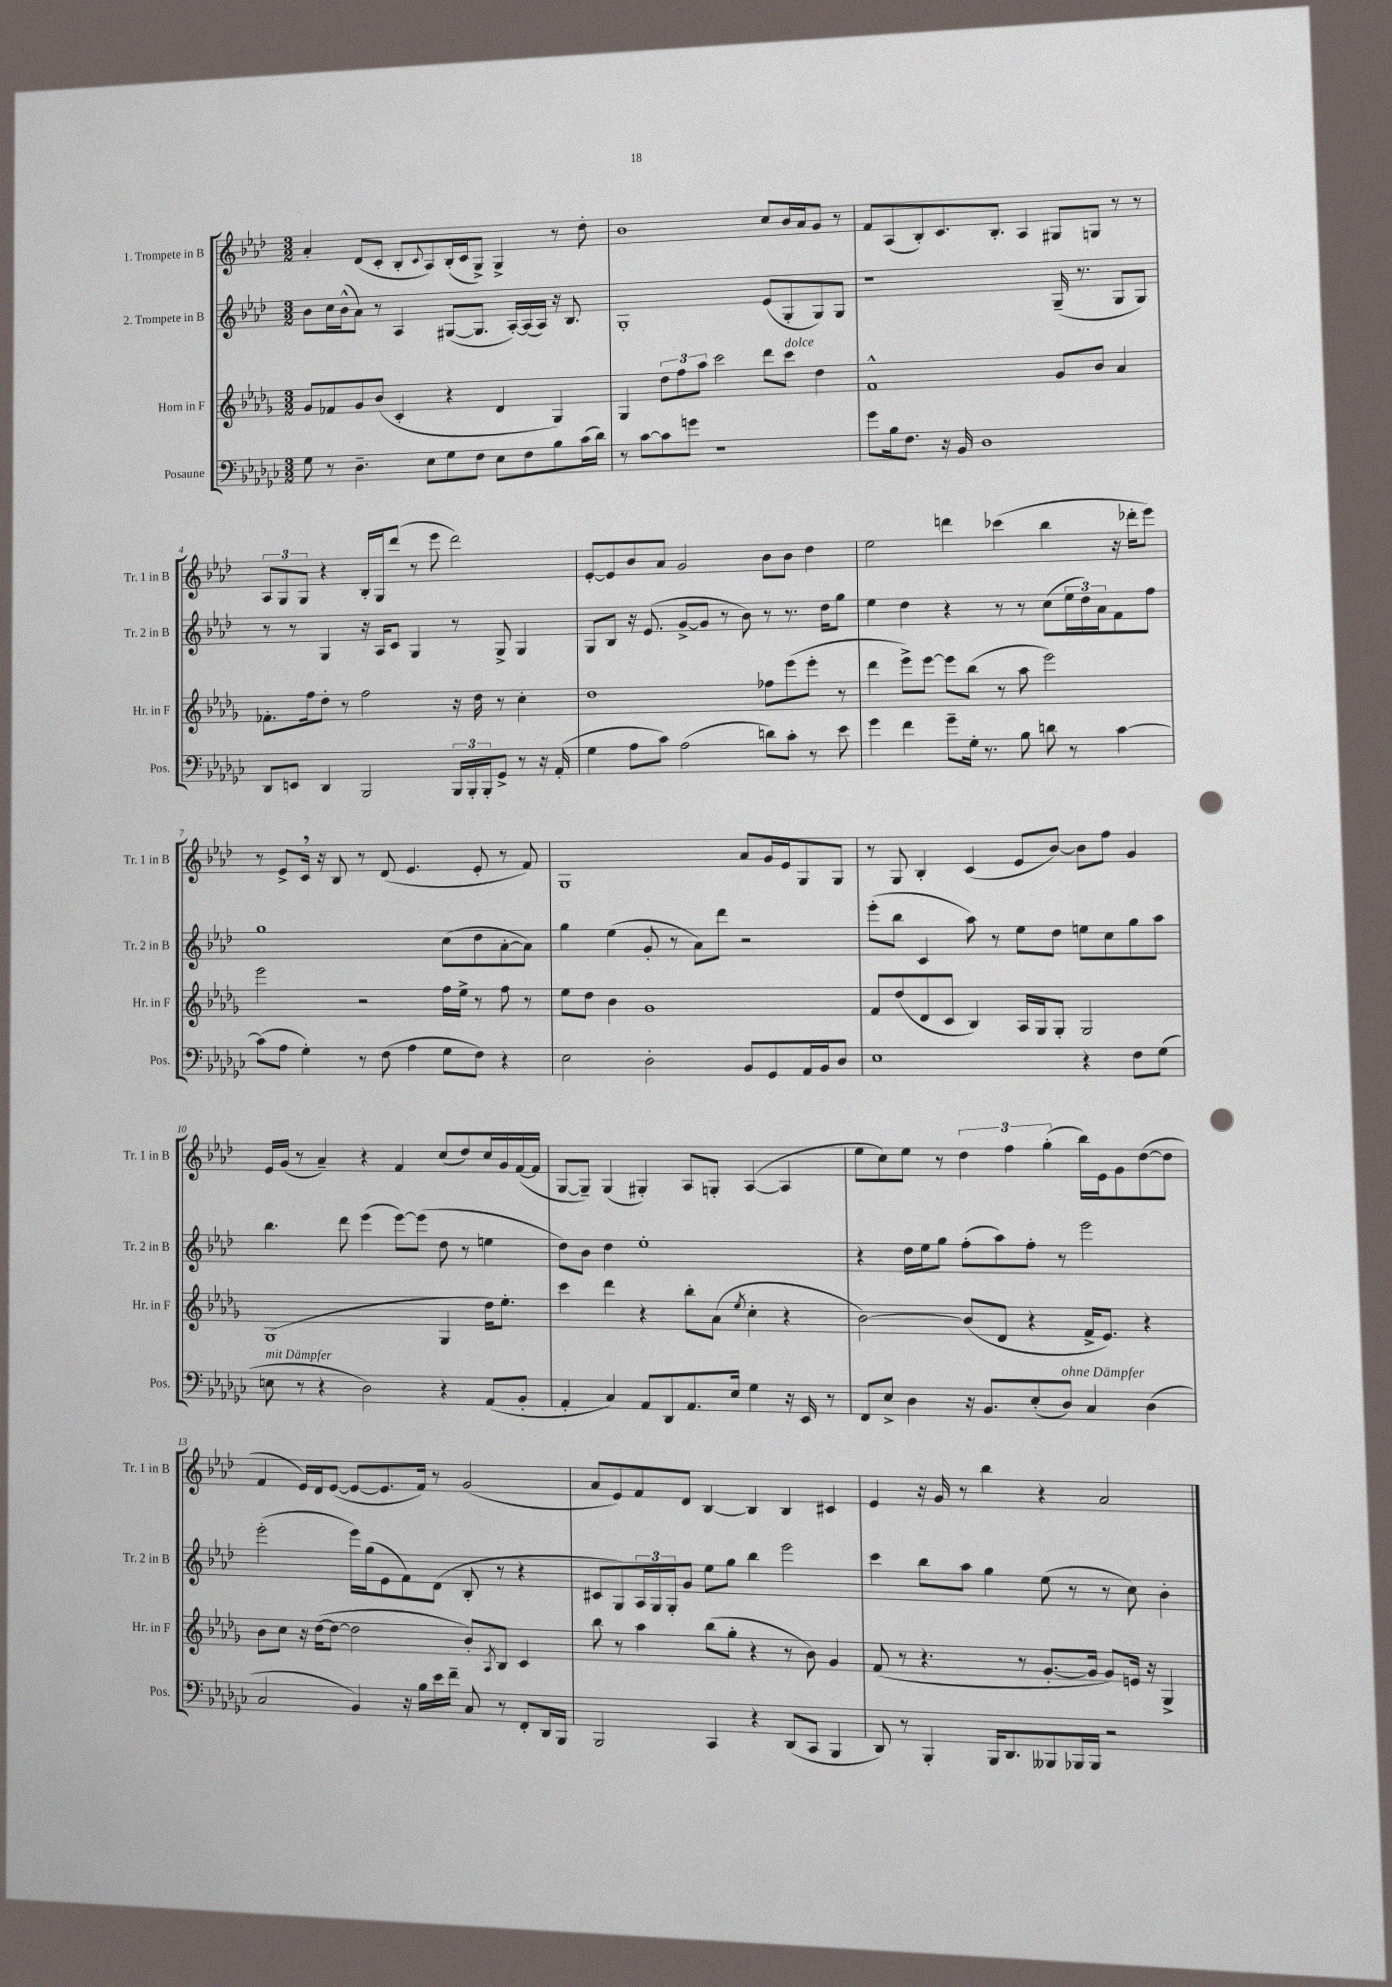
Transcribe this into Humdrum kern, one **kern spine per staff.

**kern	**kern	**kern	**kern
*part4	*part3	*part2	*part1
*staff4	*staff3	*staff2	*staff1
*I"Posaune	*I"Horn in F	*I"2. Trompete in B	*I"1. Trompete in B
*I'Pos.	*I'Hr. in F	*I'Tr. 2 in B	*I'Tr. 1 in B
*clefF4	*clefG2	*clefG2	*clefG2
*k[b-e-a-d-g-c-]	*k[b-e-a-d-g-]	*k[b-e-a-d-]	*k[b-e-a-d-]
*M3/2	*M3/2	*M3/2	*M3/2
=1	=1	=1	=1
8G-\	8g-/L	8b-\L	4a-'/
8r	8f-X/	16cc\L	.
.	.	(16b-^^\J	.
4.D-~\	8g-/	8a-\J)	(8d-/L
.	(8b-/J	8r	8c'/J
.	4c'/	4A-/	8B-'/L
.	.	.	8qqc/
8E-\L	.	.	8A-/)
8G-\	4r	([8G#X/L	(16B-'/L
.	.	.	16c/J
8F\J	.	8.G#/J]	8G^/J)
8E-\L	4d-/	.	4G^/
.	.	[16A-'/LL)	.
8F\	.	(16A-/]	.
.	.	16A-/JJ)	.
8B-\	4G-/)	16r	8r
.	.	8.B-/	.
(16c-\L	.	.	8dd-'\
16d-\JJ)	.	.	.
=2	=2	=2	=2
8r	4G-/	1G'	1b-
[8c-\L	.	.	.
8c-\]	12dd-\L	.	.
.	12ff\	.	.
8gn\J	.	.	.
.	12aa-\J	.	.
1r	2ccc\	.	.
.	8ddd-\L	(8e-/L	8cc/L
!	!LO:TX:a:i:t=dolce	!	!
.	8ccc\J	8G'/	16b-/L
.	.	.	16a-/J
.	4dd-\	8G/)	8g/J
.	.	8G/J	8r
=3	=3	=3	=3
8g-\L	1f^^	1r	8f/L
16B-\k	.	.	(8A-/
8.F\J	.	.	.
.	.	.	8B-'/)
16r	.	.	8.c/
16BB-/	.	.	.
1D-	.	.	.
.	.	.	8.B-'/J
.	.	.	4A-/
.	8g-/L	(16G~/	8G#X/L
.	.	8.r	.
.	8b-/J	.	8Gn/J
.	4a-/	8G/L	8r
.	.	8G/J)	8r
!!LO:LB:g=z
=4	=4	=4	=4
8DD-/L	8.f-X'\L	8r	12A-/L
.	.	.	12G/
8EEn/J	.	8r	.
.	.	.	12G/J
.	16ff\k	.	.
4DD-/	8dd-'\J	4G/	4r
.	8r	.	.
2BBB-/	2ff\	16r	16B-'/LL
.	.	16A-/KL	16G/J
.	.	8c/J	(8ddd-/J
.	.	4G/	8r
.	.	.	8eee-\
24BBB-/LL	16r	8r	2ddd-\)
24BBB-'/	.	.	.
.	16dd-\	.	.
24BBB-'/J	.	.	.
8GG-^/J	8r	8G^/	.
8r	4cc'\	4G/	.
16r	.	.	.
(16AA-'/	.	.	.
=5	=5	=5	=5
4G-\	1dd-	8G/L	[8e-'/L
.	.	8B-/J	8e-/]
8A-\L	.	16r	8b-/
.	.	(8.e-/	.
8c-\J)	.	.	8a-/J
(2A-\	.	[8g^/L	2g/
.	.	8g/J]	.
.	.	8r	.
.	.	8b-\)	.
8dn\L)	8ff-X\L	8r	8b-\L
8c-'\J	(8eee-\	8.r	8b-\J
8r	8eee-'\J	.	4dd-\
.	.	16dd-\KL	.
8e-\	8r	8gg\J	.
=6	=6	=6	=6
4g-\	4ddd-\	4ee-\	2ee-\
4f\	8eee-^\L)	4dd-\	.
.	[8eee-\J	.	.
8g-~\L	8eee-\L]	4r	4dddn\
16G-'\Jk	(8bb-\J	.	.
8.r	.	.	.
.	8r	8r	(4ccc-X\
8B-\	8aa-\	8r	.
8dn\	2eee-\)	(8cc\L	4bb-\
8r	.	24ee-\L	.
.	.	24dd-\)	.
.	.	24a-\J	.
[4c-\	.	8f\	16r
.	.	.	16ddd-X'\KL
.	.	8ff\J	8eee-\J)
!!LO:LB:g=z
=7	=7	=7	=7
(8c-\L]	2eee-\	1gg	8r
8A-\J	.	.	8e-^/L
4G-'\)	.	.	16c,/Jk
.	.	.	16r
.	.	.	8B-/
8r	2r	.	8r
(8F\	.	.	(8d-/
4A-\	.	.	4.e-/
8G-\L	16ff\LL	(8cc\L	.
.	16ee-^\JJ	.	.
8F\J)	8r	8dd-\	8e-'/
4r	8ff\	[8a-'\	8r
.	8r	8a-\J])	8f/)
=8	=8	=8	=8
2E-\	8ee-\L	4gg\	1G
.	8dd-\J	.	.
.	4b-\	(4ee-\	.
2D-'\	1g-	8g'/	.
.	.	8r	.
.	.	8a-\L)	.
.	.	8ddd-\J	.
8BB-/L	.	2r	8a-/L
8GG-/	.	.	16g/L
.	.	.	16e-/J
16AA-/L	.	.	8G/
16BB-/J	.	.	.
8D-/J	.	.	8G/J
=9	=9	=9	=9
1E-	8f/L	(8eee-'\L	8r
.	(8dd-/	8bb-\J	8G/
.	8d-/	4c/	4B-'/
.	8c/J	.	.
.	4B-/)	8aa-\)	(4c/
.	.	8r	.
.	16A-/LL	8ee-\L	8e-/L
.	16G-/J	.	.
.	8G-'/J	8dd-\J	[8b-/J)
4r	2G-/	8een\L	8b-\L]
.	.	8cc\	8ff\J
8F\L	.	8gg\	4g/
(8G-\J	.	8aa-\J	.
!!LO:LB:g=z
=10	=10	=10	=10
!LO:TX:a:i:t=mit Dämpfer	!	!	!
8En\	(1G-	4.bb-\	16e-/LL
.	.	.	(16g/JJ
8r	.	.	8r
4r	.	.	4a-~/)
.	.	8ddd-\	.
2D-\)	.	(4eee-\	4r
.	.	[8eee-\L)	4f/
.	.	(8eee-\J]	.
4r	4G-/	8dd-\	(8cc/L
.	.	8r	8dd-/)
(8AA-/L	16dd-\KL)	4een\	16cc/L
.	8.ee-'\J	.	16g/
8BB-'/J	.	.	([16f/
.	.	.	16f/JJ]
=11	=11	=11	=11
4AA-'/	4ccc\	8dd-\L)	[8G/L
.	.	8b-\J	8G~/J])
4C-/)	4ddd-\	4dd-\	(4G/
8AA-/L	4r	1ee-'	4G#X'/)
8DD-/	.	.	.
8.AA-/	8bb-'\L	.	8A-/L
.	(8a-\J	.	8Gn'/J
16E-/Jk	.	.	.
.	8qee-/	.	.
4G-\	4cc'\	.	([4A-/
16r	4r	.	4A-/]
16EE-/	.	.	.
8r	.	.	.
=12	=12	=12	=12
8FF/L	[2b-\)	4r	8ee-\L
8E-^/J	.	.	8cc\)
4D-\	.	16dd-\LL	8ee-\J
.	.	16ee-\J	.
.	.	8gg\J	8r
16r	(8b-/L]	(8ff'\L	6dd-\
8.BB-/L	.	.	.
.	8d-/J	8aa-\)	.
.	.	.	6ff\
(8E-'/	4r	8ff'\J	.
.	.	.	(6gg'\
!LO:TX:a:i:t=ohne Dämpfer	!	!	!
8D-/J)	.	8r	.
4C-/	16f^/KL	2eee-\	16bb-\LL)
.	8.e-/J)	.	16e-\J
.	.	.	8g\
(4D-\	4r	.	([8dd-\
.	.	.	8dd-\J]
!!LO:LB:g=z
=13	=13	=13	=13
2C-/	8b-\L	(2eee-'\	4f/
.	8cc\J	.	.
.	16r	.	16e-/LL)
.	([16dd-\KL	.	16d-/J
.	8dd-\J_	.	([8e-/J
4BB-/)	2dd-\]	16eee-\LL)	8e-/L_
.	.	(16gg\J	.
.	.	8e-\	8.e-/]
16r	.	8f\)	.
16B-\LL	.	.	16f/Jk)
16e-\	.	(8d-\J	8r
16f~\JJ	.	.	.
8C-/	8b-'/L)	8B-'/	(2g/
.	8qA-/	.	.
8r	8B-/J	8r	.
8FF'/L	4c/	4r	.
16DD-/L	.	.	.
16BBB-/JJ	.	.	.
=14	=14	=14	=14
2BBB-/	8bb-\	8c#X/L	8a-/L
.	8r	8G/)	8e-/)
.	4aa-\	24A-/L	8f/
.	.	24G/	.
.	.	24G'/J	.
.	.	8g/J	8d-/J
4CC-/	(8bb-\L	8ee-\L	[4B-/
.	8gg-'\J	8gg\J	.
4r	4r	4bb-\	4B-/]
(8DD-/L	8r	2eee-\	4B-/
8CC-/J	8b-\)	.	.
4BBB-/	4g-/	.	4c#X/
=15	=15	=15	=15
8DD-/)	(8f/	4ccc\	4e-/
8r	8r	.	.
4BBB-'/	4.r	8bb-\L	16r
.	.	.	16g/
.	.	8aa-\J	8r
16BBB-/KL	.	4gg\	4bb-\
8.DD-/	.	.	.
.	8r	.	.
8BBB--X/	[8.g-'/L	(8ee-\	4r
16BBB-X/L	.	8r	.
16BBB-/JJ	16g-/Jk]	.	.
2r	8g-/L)	8r	2a-/
.	16en/Jk	8cc\)	.
.	16r	.	.
.	4G-^/	4b-'\	.
==	==	==	==
*-	*-	*-	*-
